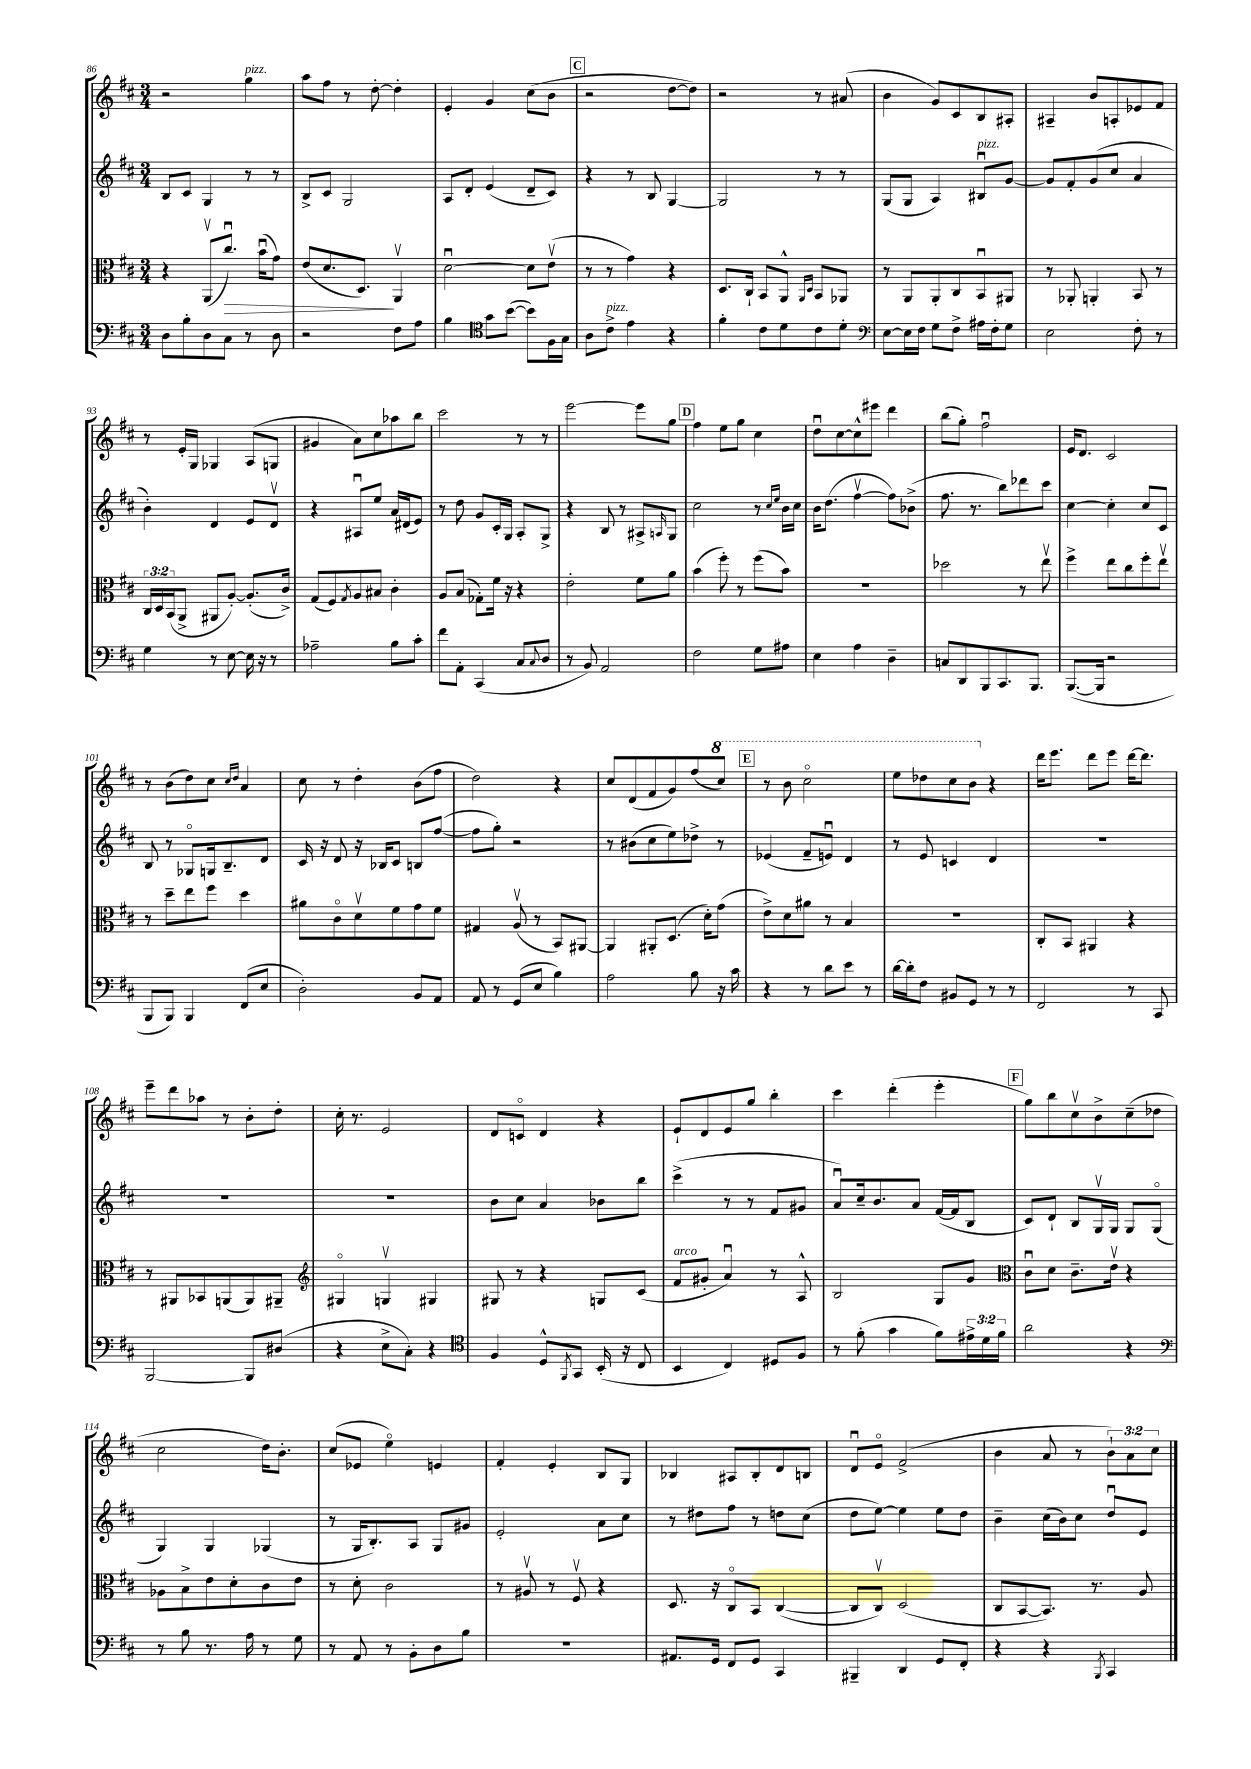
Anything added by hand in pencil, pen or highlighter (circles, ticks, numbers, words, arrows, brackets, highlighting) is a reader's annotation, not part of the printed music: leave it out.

**kern	**kern	**kern	**kern
*staff4	*staff3	*staff2	*staff1
*clefF4	*clefC3	*clefG2	*clefG2
*k[f#c#]	*k[f#c#]	*k[f#c#]	*k[f#c#]
*M3/4	*M3/4	*M3/4	*M3/4
8D	4r	8B	2r
8B'	.	8c#	.
8D	(8AAv	4G	.
8C#	8.cc#u)	.	.
8r	.	8r	4gg
.	(16bu	.	.
8D	8g)	8r	.
=	=	=	=
2r	(8e	8B^	8aa
.	8.d	8c#	8ff#
.	.	2G	8r
.	8.D)	.	.
.	.	.	[8dd'
8F#	4AAv	.	4dd']
8A	.	.	.
=	=	=	=
4B	[2du	8A	4e'
.	.	8d'	.
*clefC4	*	*	*
8g	.	(4e	4g
([8b	.	.	.
8b])	8d]	8d~	(8cc#
16F#	(8ev	8c#)	8b
16G	.	.	.
=	=	=	=
8A	8r	4r	2r
8c#^	8r	.	.
4e	4g)	8r	.
.	.	8B	.
4r	4r	[4G	[8dd
.	.	.	8dd])
=	=	=	=
4f#'	8.D	2G]	2r
.	16C#`	.	.
8c#	8BB	.	.
8d	8AA^^	.	.
.	16qqAA	.	.
.	16qqD	.	.
8c#	8BB	8r	8r
8d'	8AA-	8r	(8a#
=	=	=	=
*clefF4	*	*	*
[8E	8r	(8G	4b
16E]	8AA	8G	.
16F#	.	.	.
8G	8AA'	4A)	8g)
8F#^	8C#	.	8c#
16A#	8BBu	8B#u	8B
16F#'	.	.	.
8G	8AA#	[8g	8A#'
=	=	=	=
2E	8r	8g]	4A#~
.	8AA-'	8f#'	.
.	4AA'	(8g	8b
.	.	8cc#	8A'
8F#'	8BB	4a	8e-
8r	8r	.	8f#
=	=	=	=
4G	24C#	4b')	8r
.	24D	.	.
.	(24BB	.	.
.	8AA^	.	16e'
.	.	.	16G
8r	8AA#	4d	4G-
[8E	[8A')	.	.
16E]	(8.A']	8e	(8A
16r	.	.	.
8r	.	8dv	8G
.	16c#^)	.	.
=	=	=	=
2A-~	(8G	4r	4g#
.	8F#)	.	.
.	8qG	.	.
.	8A	8A#u	8a)
.	8B#	8ee	8cc#
8B	4c#'	16a	8aa-
.	.	(16d#	.
8c#'	.	8e)	8bb
=	=	=	=
8f#	8A	8r	2ccc#
8AA'	(8B	8dd	.
(4CC#	8G-')	8g	.
.	16f#	16c#'	.
.	16r	16G	.
8C#	4r	8A'	8r
8qqC#	.	.	.
8D	.	8G^	8r
=	=	=	=
8r	2e'	4r	[2eee
8BB)	.	.	.
2AA	.	8B	.
.	.	8r	.
.	8f#	8A#^	8eee]
.	.	16qqA	.
.	8a	8G	8gg
=	=	=	=
2F#	(4b	2cc#	4ff#
.	8ff#')	.	8ee
.	8r	.	8gg
8G	(8ff#	8r	4cc#
.	.	16qqcc#	.
.	.	16qqee	.
8A#	8b)	16b	.
.	.	16cc#	.
=	=	=	=
4E	2.r	16b	8ddu
.	.	(8.dd	.
.	.	.	[8cc#
4A	.	[4ff#v	8cc#^^]
.	.	.	8eee#
4D~	.	8ff#])	4ddd
.	.	(8b-^	.
=	=	=	=
8C	2dd-	8.ff#	(8bb
8DD	.	.	8gg')
.	.	8.r	.
8BBB	.	.	2ff#u
8.CC#	.	8bb)	.
.	8r	8ddd-	.
8.BBB	.	.	.
.	8eev	8ccc#	.
=	=	=	=
([8.BBB	4ff#^	[4cc#	16e
.	.	.	8.d
16BBB]	.	.	.
2r	8ee	4cc#']	2c#
.	8cc#	.	.
.	8ff#'	8cc#	.
.	8eev	8c#	.
=	=	=	=
8BBB	8r	8B	8r
8BBB)	8dd~	8r	(8b
4BBB	8ee	8G-o	8dd)
.	8ff#	16G	8cc#
.	.	8.B~	.
.	.	.	16qqcc#
.	.	.	16qqdd
(8FF#	4dd	.	4a
8E	.	8d	.
=	=	=	=
2D')	8a#	16c#	8cc#
.	.	16r	.
.	8c#o	8d	8r
.	8dv	16r	4dd'
.	.	16B-	.
.	8f#	8c#	.
8BB	8g	8B	(8b
8AA	8f#	([8ff#	8ff#
=	=	=	=
8AA	4G#	8ff#]	2dd)
8r	.	8gg')	.
(8GG	(8Av	2r	.
8E	8r	.	.
4B)	8BB)	.	4r
.	[8AA#	.	.
=	=	=	=
2A	4AA#]	8r	8cc#
.	.	(8b#	(8d
.	8AA#'	8cc#	8f#
.	(8.D	8ee)	8g)
8B	.	8dd-^	(8ff#
.	16d')	.	.
16r	(8g	8r	8ccc#)
16c#	.	.	.
=	=	=	=
4r	8e^)	(4e-	8r
.	8d	.	8bb
8r	8a#	8f#~	2ccc#o
8d	8r	8eu)	.
8e	4B	4d	.
8r	.	.	.
=	=	=	=
[16d	2.r	8r	8eee
16d']	.	.	.
8F#	.	8e	8ddd-
8BB#	.	4c	8ccc#
8GG	.	.	8bb
8r	.	4d	4r
8r	.	.	.
=	=	=	=
2FF#	8C#'	2.r	16ddd
.	.	.	8.eee
.	8BB	.	.
.	4AA#	.	8ddd
.	.	.	8eee
8r	4r	.	[16ddd
.	.	.	8.ddd]
8CC#	.	.	.
=	=	=	=
[2BBB	8r	2.r	8eee~
.	8AA#	.	8ddd
.	8BB-	.	8aa-
.	(8AA	.	8r
8BBB]	8AA)	.	8b'
(8D#	8AA#~	.	8dd'
=	=	=	=
*	*clefG2	*	*
4r	4G#o	2.r	16cc#'
.	.	.	8.r
8E^	4Gv	.	2e
8C#')	.	.	.
4r	4G#	.	.
=	=	=	=
*clefC4	*	*	*
4F#	8G#	8b	8d
.	8r	8cc#	8co
8D^^	4r	4a	4d
8qFF#	.	.	.
8GG	.	.	.
(16BB'	8G	8b-	4r
16r	.	.	.
8C#	(8c#	8bb	.
=	=	=	=
4BB	8f#	(4ccc#^	8e`
.	8g#'	.	8d
4C#)	4au)	8r	8e
.	.	8r	8gg
8D#	8r	8f#	4bb'
8F#	8A^^	8g#	.
=	=	=	=
8r	2B	8au)	4ccc#
(8f#'	.	16cc#~	.
.	.	8.b	.
4g	.	.	(4ddd'
.	.	8a	.
8f#)	8G	([16f#	4eee'
.	.	16f#]	.
24e#^	8g	8B	.
24d	.	.	.
24f#	.	.	.
=	=	=	=
*	*clefC3	*	*
2a	8c#u	8c#)	8gg)
.	8d	8d`	8bb
.	8.c#~	8B	8cc#v
.	.	16Gv	8b^
.	16ev	16G	.
4r	4r	8G	(8cc#~
.	.	(8Go	8dd-
=	=	=	=
*clefF4	*	*	*
8r	8A-	4G)	2cc#
8B	8B^	.	.
8.r	8e	4G	.
.	8d'	.	.
16A	.	.	.
8r	8c#	(4G-	16dd)
.	.	.	8.b'
8G	8e	.	.
=	=	=	=
8r	8r	8r	(8cc#
8AA	8d'	16G	8e-
.	.	8.B')	.
8r	2c#	.	4eeo)
8BB'	.	8A	.
8D	.	8G	4e
8B	.	8g#	.
=	=	=	=
2.r	8r	2e'	4f#'
.	8A#v	.	.
.	8r	.	4e'
.	8F#v	.	.
.	4r	8a	8B
.	.	8cc#	8G
=	=	=	=
8.AA#	8.D	8r	4B-
.	.	8dd#	.
16GG	16r	.	.
8FF#	8C#o	8ff#	8A#
8GG	8BB	8r	8B-'
4CC#	([4C#	8dd	8d
.	.	(8cc#	8B
=	=	=	=
4BBB#~	8C#]	8dd	8du
.	8C#v)	[8ee)	8eo
4DD	(2D	4ee]	(2f#^
8GG	.	8ee	.
8FF#'	.	8dd	.
=	=	=	=
4r	8C#	4b~	4b
.	[8BB	.	.
4r	8.BB])	(16cc#	8a
.	.	16b)	.
.	.	8cc#	8r
.	8.r	.	.
8qBBB	.	.	.
4CC#	.	8ddu	12b`)
.	.	.	12a
.	8A	8e	.
.	.	.	12cc#
==	==	==	==
*-	*-	*-	*-
